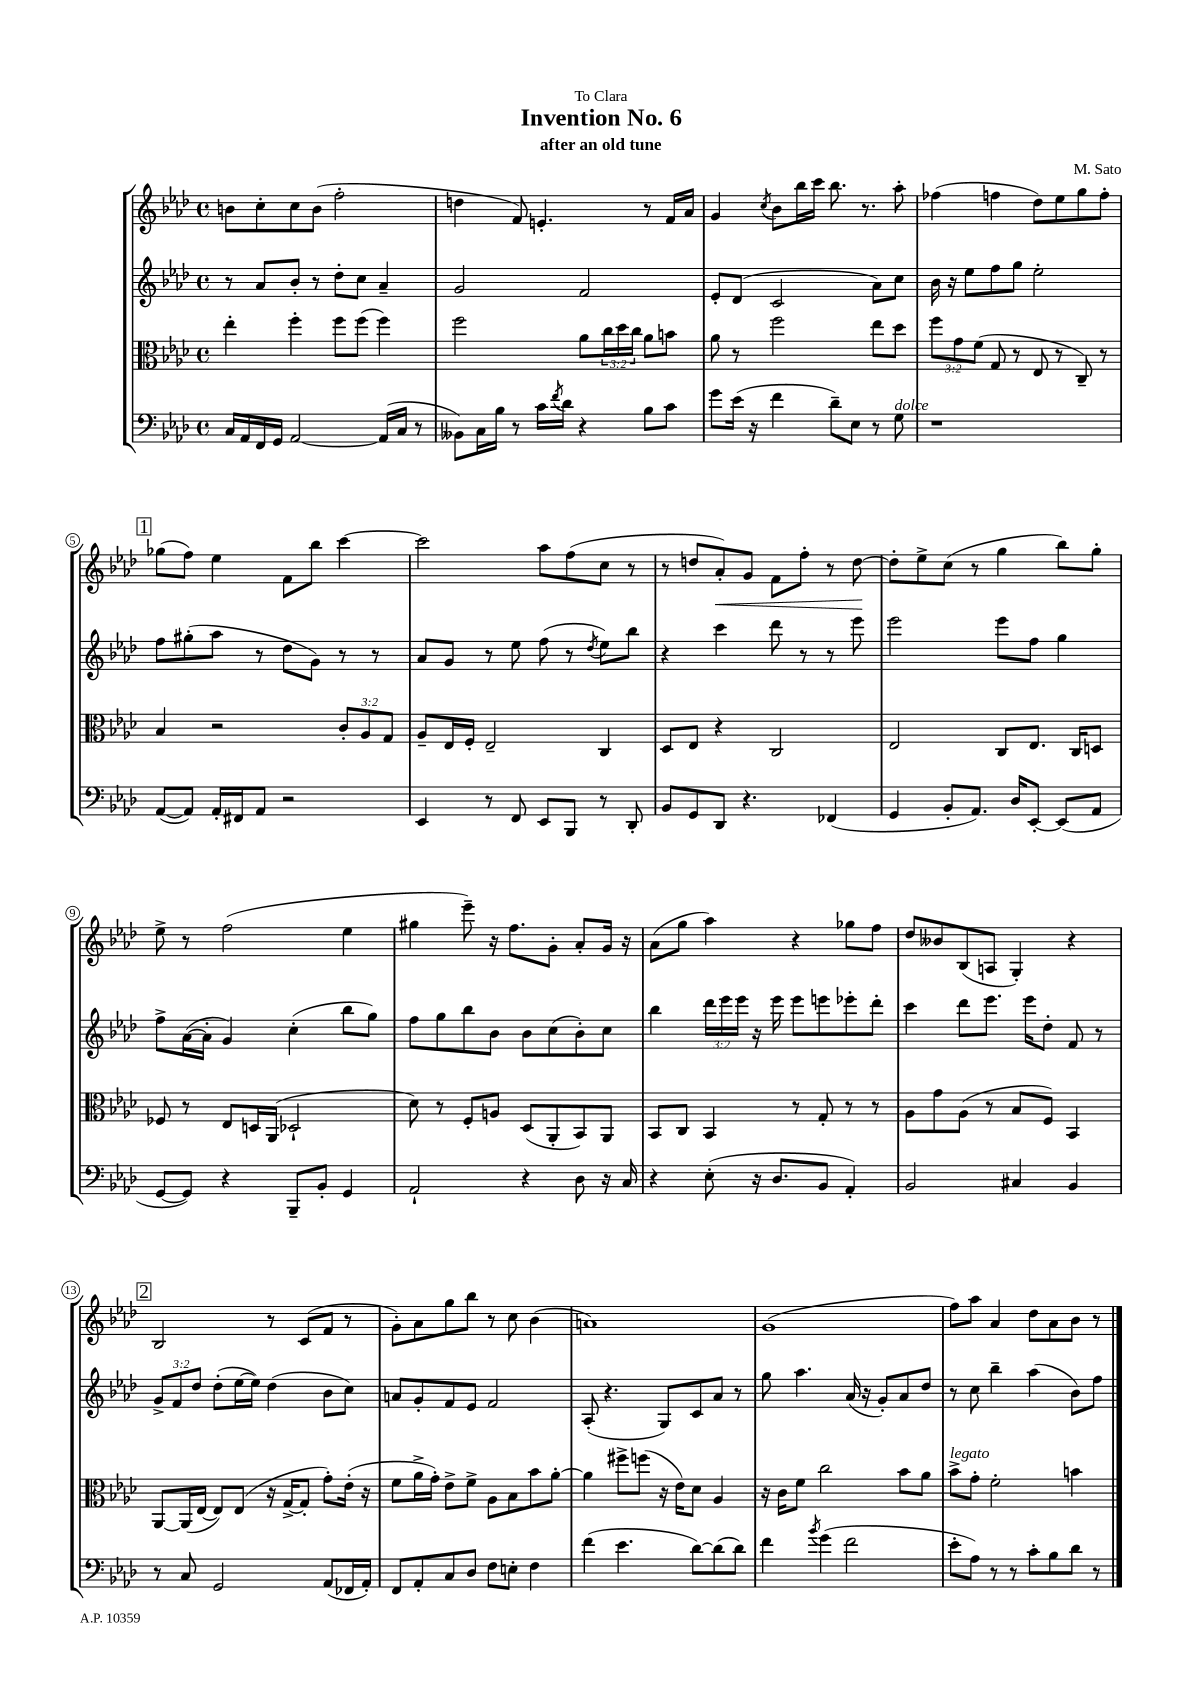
\header { title = "Invention No. 6" composer = "M. Sato" subtitle = "after an old tune" dedication = "To Clara" }
<<
\new StaffGroup <<
\new Staff = "s0" {
    \clef treble \key aes \major \defaultTimeSignature \time 4/4
    b'8 c''8-. c''8 b'8( f''2-. |
    d''4 f'8) e'4.-. r8 f'16 aes'16 |
    g'4 \acciaccatura { c''8 } bes'8 bes''16 c'''16 bes''8. r8. aes''8-. |
    fes''4( f''4 des''8) ees''8 g''8 f''8-. |
    \mark \markup { \box "1" } ges''8( f''8) ees''4 f'8 bes''8 c'''4~ |
    c'''2 aes''8 f''8( c''8 r8 |
    r8 d''8 aes'8-.\<) g'8 f'8 f''8-. r8 d''8~\! |
    d''8-. ees''8-> c''8( r8 g''4 bes''8) g''8-. |
    ees''8-> r8 f''2( ees''4 |
    gis''4 ees'''8--) r16 f''8. g'8-. aes'8-. g'16 r16 |
    aes'8( g''8 aes''4) r4 ges''8 f''8 |
    des''8 beses'8 bes8( a8 g4-.) r4 |
    \mark \markup { \box "2" } bes2 r8 c'8( f'8 r8 |
    g'8-.) aes'8 g''8 bes''8 r8 c''8 bes'4( |
    a'1) |
    g'1( |
    f''8) aes''8 aes'4 des''8 aes'8 bes'8 r8 \bar "|." |
}
\new Staff = "s1" {
    \clef treble \key aes \major \defaultTimeSignature \time 4/4 \override Staff.TupletNumber.text = #tuplet-number::calc-fraction-text
    r8 aes'8 bes'8-. r8 des''8-. c''8 aes'4-- |
    g'2 f'2 |
    ees'8-. des'8( c'2 aes'8) c''8 |
    bes'16 r16 ees''8 f''8 g''8 ees''2-. |
    \mark \markup { \box "1" } f''8 gis''8-.( aes''8 r8 des''8 g'8) r8 r8 |
    aes'8 g'8 r8 ees''8 f''8( r8 \acciaccatura { des''8 } ees''8) bes''8 |
    r4 c'''4 des'''8 r8 r8 ees'''8 |
    ees'''2 ees'''8 f''8 g''4 |
    f''8-> aes'16~( aes'16-. g'4) c''4-.( bes''8 g''8) |
    f''8 g''8 bes''8 bes'8 bes'8 c''8( bes'8-.) c''8 |
    bes''4 \tuplet 3/2 { des'''16 ees'''16 ees'''16 } r16 ees'''16 ees'''8 e'''8 ees'''8-. des'''8-. |
    c'''4 des'''8 ees'''8. ees'''16 des''8-. f'8 r8 |
    \mark \markup { \box "2" } \tuplet 3/2 { g'8-> f'8 des''8 } des''8-.( ees''16~ ees''16) des''4( bes'8 c''8) |
    a'8 g'8-. f'8 ees'8 f'2 |
    aes8-.( r4. g8) c'8 aes'8 r8 |
    g''8 aes''4. aes'16( r16 g'8-.) aes'8 des''8 |
    r8 c''8 bes''4-- aes''4( bes'8) f''8 \bar "|." |
}
\new Staff = "s2" {
    \clef alto \key aes \major \defaultTimeSignature \time 4/4 \override Staff.TupletNumber.text = #tuplet-number::calc-fraction-text
    ees''4-. f''4-. f''8 f''8( f''4) |
    f''2 aes'8 \tuplet 3/2 { c''16 des''16 c''16 } aes'8 b'8 |
    aes'8 r8 f''2 ees''8 des''8 |
    \tuplet 3/2 { f''8 g'8 f'8( } g8 r8 ees8 r8 c8--) r8 |
    \mark \markup { \box "1" } bes4 r2 \tuplet 3/2 { c'8-. aes8 g8 } |
    aes8-- ees16 f16-. ees2-- c4 |
    des8 ees8 r4 c2 |
    ees2 c8 ees8. c16 d8 |
    fes8 r8 ees8 d16 aes,16( des2-! |
    des'8) r8 f8-. a8 des8( aes,8-. bes,8) aes,8 |
    bes,8 c8 bes,4 r8 g8-. r8 r8 |
    aes8 g'8 aes8( r8 bes8 f8) bes,4 |
    \mark \markup { \box "2" } aes,8~ aes,16( ees16~ ees8) ees8( r16 g16~-> g8-. g'8-.) ees'16-.( r16 |
    f'8 aes'16-> g'16-.) ees'8-> f'8-> aes8 bes8 bes'8 aes'8~-. |
    aes'4 fis''8-> f''8( r16 ees'16) des'8 aes4 |
    r16 c'16 f'8 c''2 bes'8 aes'8 |
    bes'8->^\markup { \italic "legato" } g'8-. f'2-. b'4 \bar "|." |
}
\new Staff = "s3" {
    \clef bass \key aes \major \defaultTimeSignature \time 4/4
    c16 aes,16 f,16 g,16 aes,2~ aes,16( c16 r8 |
    beses,8) c16 bes16 r8 c'16 \acciaccatura { f'8 } des'16 r4 bes8 c'8 |
    g'8 ees'16( r16 f'4 des'8--) ees8 r8 g8^\markup { \italic "dolce" } |
    r1 |
    \mark \markup { \box "1" } aes,8~( aes,8) aes,16-. fis,16 aes,8 r2 |
    ees,4 r8 f,8 ees,8 bes,,8 r8 des,8-. |
    bes,8 g,8 des,8 r4. fes,4( |
    g,4 bes,8-. aes,8.) des16 ees,8~-. ees,8( aes,8 |
    g,8~ g,8) r4 bes,,8-- bes,8-. g,4 |
    aes,2-! r4 des8 r16 c16 |
    r4 ees8-.( r16 des8. bes,8 aes,4-.) |
    bes,2 cis4 bes,4 |
    \mark \markup { \box "2" } r8 c8 g,2 aes,8( fes,16 aes,16-.) |
    f,8 aes,8-. c8 des8 f8 e8-. f4 |
    f'4( ees'4. des'8~) des'8( des'8) |
    f'4 \acciaccatura { bes'8 } g'4( f'2 |
    ees'8-. aes8) r8 r8 c'8-. bes8 des'8 r8 \bar "|." |
}
>>
>>
\layout { \context { \Score \override BarNumber.stencil = #(make-stencil-circler 0.1 0.3 ly:text-interface::print) } }
